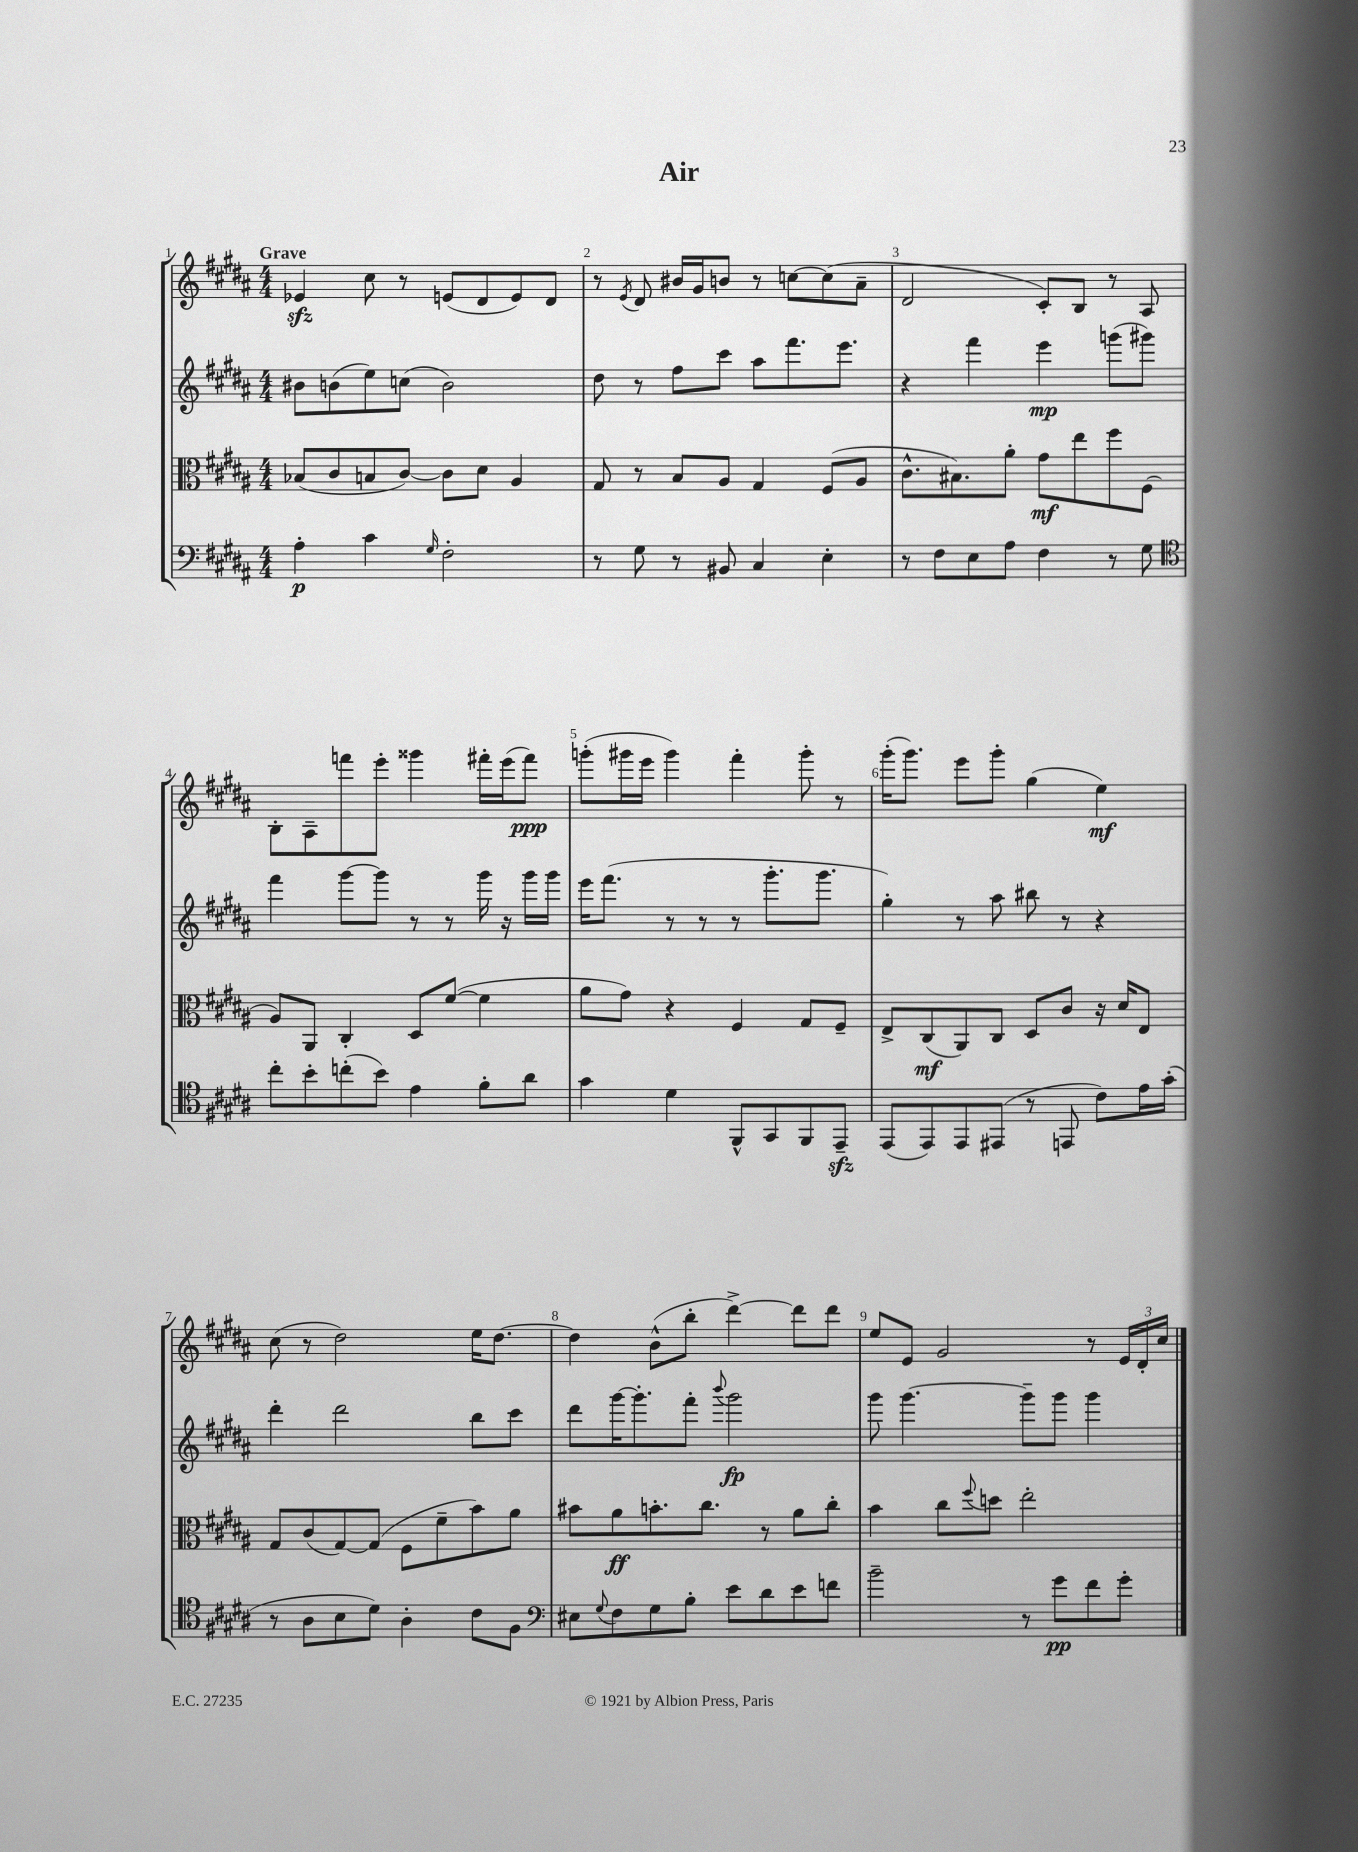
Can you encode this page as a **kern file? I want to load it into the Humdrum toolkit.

**kern	**kern	**kern	**kern
*staff4	*staff3	*staff2	*staff1
*clefF4	*clefC3	*clefG2	*clefG2
*k[f#c#g#d#a#]	*k[f#c#g#d#a#]	*k[f#c#g#d#a#]	*k[f#c#g#d#a#]
*M4/4	*M4/4	*M4/4	*M4/4
4A#'	(8B-	8b#	4e-
.	8c#	(8b	.
4c#	8B	8ee)	8cc#
.	[8c#)	(8cc	8r
16qqG#	.	.	.
2F#'	8c#]	2b)	(8e
.	8d#	.	8d#
.	4A#	.	8e)
.	.	.	8d#
=	=	=	=
8r	8G#	8dd#	8r
.	.	.	8qe
8G#	8r	8r	8d#
8r	8B	8ff#	16b#
.	.	.	16g#
8BB#	8A#	8ccc#	8b
4C#	4G#	8aa#	8r
.	.	8.fff#	[8cc
4E'	(8F#	.	(8cc]
.	.	8.eee	.
.	8A#	.	8a#~
=	=	=	=
8r	8.c#^^	4r	2d#
8F#	.	.	.
.	8.B#)	.	.
8E	.	4fff#	.
8A#	8a#'	.	.
4F#	8g#	4eee	8c#')
.	8ee	.	8B
8r	8ff#	(8ggg	8r
8G#	(8F#	8ggg#)	8A#
=	=	=	=
*clefC4	*	*	*
8cc#'	8A#)	4fff#	8B'
8b'	8AA#	.	8A#~
(8cc'	4C#'	[8ggg#	8fff
8b)	.	8ggg#]	8eee'
4e	8D#	8r	4ggg##
.	([8f#	8r	.
8f#'	4f#]	16ggg#	16fff#'
.	.	16r	(16eee
8a#	.	16ggg#	8fff#)
.	.	16ggg#	.
=	=	=	=
4g#	8a#	16eee	(8ggg'
.	.	(8.fff#	.
.	8g#)	.	16ggg#
.	.	.	16eee
4d#	4r	8r	4ggg#)
.	.	8r	.
8FF#^^	4F#	8r	4fff#'
8GG#	.	8.ggg#'	.
8FF#	8G#	.	8ggg#'
.	.	8.ggg#	.
8EE~	8F#~	.	8r
=	=	=	=
(8EE	8E^	4gg#')	(16ggg#'
.	.	.	8.ggg#)
8EE)	(8C#	.	.
8EE	8AA#)	8r	8eee
(8EE#	8C#	8aa#	8ggg#'
8r	8D#	8bb#	(4gg#
8EE	8c#	8r	.
8c#)	16r	4r	4ee)
.	16d#	.	.
16e	8E	.	.
(16g#'	.	.	.
=	=	=	=
8r	8G#	4ddd#'	(8cc#
8A#	(8c#	.	8r
8B	[8G#)	2ddd#	2dd#)
8d#)	(8G#]	.	.
4A#'	8F#	.	.
.	8f#~	.	.
8c#	8b)	8bb	16ee
.	.	.	[8.dd#
8F#	8a#	8ccc#	.
=	=	=	=
*clefF4	*	*	*
8E#	8b#	8ddd#	4dd#]
8qqG#	.	.	.
8F#	8a#	[16ggg#	.
.	.	8.ggg#']	.
8G#	8.b'	.	(8b^^
8B'	.	8fff#'	8bb'
.	8.cc#	.	.
.	.	8qqbbb	.
8e	.	2ggg#	[4ddd#^)
8d#	8r	.	.
8e	8a#	.	8ddd#]
8f	8cc#'	.	8ddd#
=	=	=	=
2b~	4b	8ggg#	8ee
.	.	[4.ggg#	8e
.	8cc#	.	2g#
.	8qqff#	.	.
.	8dd	.	.
8r	2ee'	8ggg#~]	.
8g#	.	8ggg#	.
8f#	.	4ggg#	8r
8g#'	.	.	24e
.	.	.	24d#'
.	.	.	24cc#
==	==	==	==
*-	*-	*-	*-
